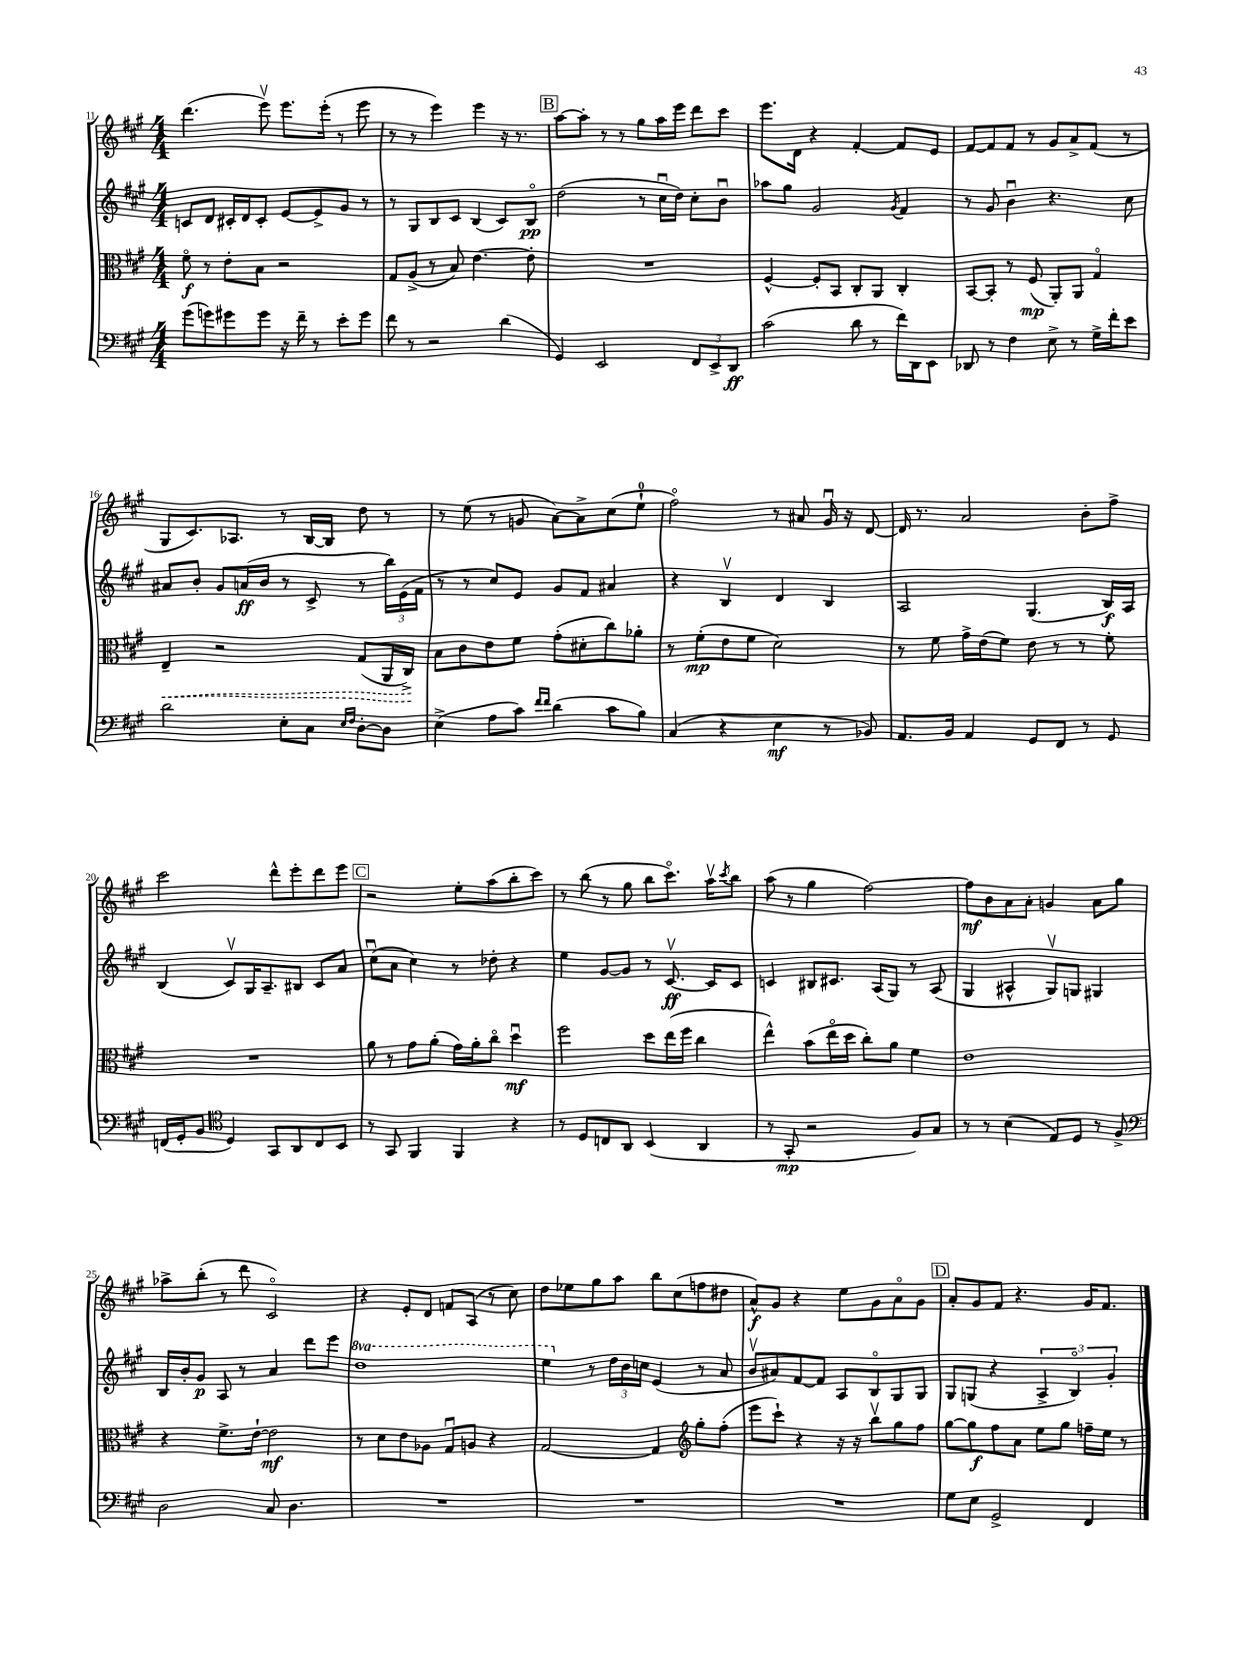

**kern	**dynam	**kern	**dynam	**kern	**dynam	**kern	**dynam
*part4	*part4	*part3	*part3	*part2	*part2	*part1	*part1
*staff4	*staff4	*staff3	*staff3	*staff2	*staff2	*staff1	*staff1
*clefF4	*	*clefC3	*	*clefG2	*	*clefG2	*
*k[f#c#g#]	*	*k[f#c#g#]	*	*k[f#c#g#]	*	*k[f#c#g#]	*
*M4/4	*	*M4/4	*	*M4/4	*	*M4/4	*
=11	=11	=11	=11	=11	=11	=11	=11
(8g#\L	.	8f#\	f	8cn/L	.	(4.ddd\	.
8gn\)	.	8r	.	8d/J	.	.	.
8g#X\	.	8e'\L	.	16c#X'/LL	.	.	.
.	.	.	.	16d/J	.	.	.
8g#\J	.	8B\J	.	8c#'/J	.	8eeev\)	.
16r	.	2r	.	[8e/L	.	8.eee\L	.
16f#~\	.	.	.	.	.	.	.
8r	.	.	.	8e^/]	.	.	.
.	.	.	.	.	.	(16eee'\Jk	.
8e'\L	.	.	.	8g#/J	.	8r	.
8g#\J	.	.	.	8r	.	8eee\	.
=12	=12	=12	=12	=12	=12	=12	=12
8f#\	.	8G#/L	.	8r	.	8r	.
8r	.	(8A^/J	.	8G#/L	.	8r	.
2r	.	8r	.	8B/	.	4eee\)	.
.	.	8B/)	.	8c#/J	.	.	.
.	.	[4.e\	.	(4B/	.	4eee\	.
(4d\	.	.	.	8c#/L)	.	16r	.
.	.	.	.	.	.	8.r	.
.	.	8e'\]	.	8B/J	pp	.	.
!!LO:REH:place=s1:t=B
=13	=13	=13	=13	=13	=13	=13	=13
4GG#/)	.	1r	.	(2dd\	.	[8aa\L	.
.	.	.	.	.	.	8aa'\J]	.
2EE/	.	.	.	.	.	8r	.
.	.	.	.	.	.	8r	.
.	.	.	.	8r	.	8gg#\L	.
.	.	.	.	16cc#u\LL	.	16aa\L	.
.	.	.	.	16dd\JJ)	.	16eee\JJ	.
12FF#/L	.	.	.	8cc#'\L	.	8ddd\L	.
12EE^/	.	.	.	.	.	.	.
.	.	.	.	8bu\J	.	8ccc#\J	.
12DD/J	ff	.	.	.	.	.	.
=14	=14	=14	=14	=14	=14	=14	=14
(2c#\	.	[4F#^^/	.	8aa-X\L	.	8.eee\L	.
.	.	.	.	8gg#\J	.	.	.
.	.	.	.	.	.	16d\Jk	.
.	.	8F#'/L]	.	2g#/	.	4r	.
.	.	8BB/J	.	.	.	.	.
8d\	.	8C#'/L	.	.	.	[4f#'/	.
8r	.	8AA/J	.	.	.	.	.
.	.	.	.	8qg#/	.	.	.
16f#\LL)	.	4C#'/	.	4f#/	.	8f#/L]	.
16DD\J	.	.	.	.	.	.	.
8EE\J	.	.	.	.	.	8e/J	.
=15	=15	=15	=15	=15	=15	=15	=15
8DD-X/	.	[8BB/L	.	8r	.	[8f#/L	.
8r	.	8BB'/J]	.	8g#/	.	8f#/]	.
4F#\	.	8r	.	4bu\	.	8f#/J	.
.	.	(8F#/	mp	.	.	8r	.
8E^\	.	8AA'/L)	.	4.r	.	8g#/L	.
8r	.	8AA/J	.	.	.	8a^/	.
16G#^\LL	.	4G#/	.	.	.	(8f#/J	.
16f#'\J	.	.	.	.	.	.	.
8e\J	.	.	.	8cc#\	.	8r	.
!!LO:LB:g=z
=16	=16	=16	=16	=16	=16	=16	=16
!	!	!	!LO:HP:b	!	!	!	!
2d\	.	4E~/	<	8a#X/L	.	8G#/L	.
.	.	.	.	8b'/J	.	8.c#/)	.
.	.	2r	.	8g#/L	.	.	.
.	.	.	.	.	.	8.A-X/J	.
.	.	.	.	(16an/L	ff	.	.
.	.	.	.	16b/JJ	.	.	.
8E'\L	.	.	.	8r	.	8r	.
8C#\J	.	.	.	8c#^/	.	[16B/LL	.
.	.	.	.	.	.	16B/JJ]	.
16qqE/LL	.	.	.	.	.	.	.
16qqF#/JJ	.	.	.	.	.	.	.
[8D'\L	.	(8G#/L	.	8r	.	8dd\	.
8D\J]	.	16AA/L	.	24bb\LL)	.	8r	.
.	.	.	.	(24e\	.	.	.
.	.	16C#^/JJ)	.	.	.	.	.
.	.	.	.	24f#\JJ	.	.	.
.	.	.	[	.	.	.	.
=17	=17	=17	=17	=17	=17	=17	=17
(4E^\	.	8B\L	.	8r	.	8r	.
.	.	8c#\	.	8r	.	(8ee\	.
8A\L	.	8e\	.	8cc#/L)	.	8r	.
8c#\J)	.	8f#\J	.	8e/J	.	8gn/	.
16qqf#/LL	.	.	.	.	.	.	.
16qqf#/JJ	.	.	.	.	.	.	.
(4d\	.	(8g#'\L	.	8g#/L	.	[8a\L)	.
.	.	8d#X'\	.	8f#/J	.	8a^\]	.
8c#\L	.	8cc#\)	.	4a#X/	.	(8cc#\	.
8B\J)	.	8a-X'\J	.	.	.	8ee`\J	.
=18	=18	=18	=18	=18	=18	=18	=18
(4C#/	.	8r	.	4r	.	2ff#\)	.
.	.	(8f#'\L	mp	.	.	.	.
4r	.	8e\	.	4Bv/	.	.	.
.	.	8f#\J	.	.	.	.	.
4E\	mf	2d\)	.	4d/	.	8r	.
.	.	.	.	.	.	8a#X/	.
8r	.	.	.	4B/	.	16g#u/	.
.	.	.	.	.	.	16r	.
8BB-X/)	.	.	.	.	.	[8d/	.
=19	=19	=19	=19	=19	=19	=19	=19
8.AA/L	.	8r	.	2A/	.	16d/]	.
.	.	.	.	.	.	8.r	.
.	.	8f#\	.	.	.	.	.
16BB/Jk	.	.	.	.	.	.	.
4AA/	.	16g#^\LL	.	.	.	2a/	.
.	.	(16e\J	.	.	.	.	.
.	.	8f#\J)	.	.	.	.	.
8GG#/L	.	8e\	.	(4.G#/	.	.	.
8FF#/J	.	8r	.	.	.	.	.
8r	.	8r	.	.	.	8b'\L	.
8GG#/	.	8f#'\	.	16B/LL)	f	8ff#^\J	.
.	.	.	.	16A/JJ	.	.	.
!!LO:LB:g=z
=20	=20	=20	=20	=20	=20	=20	=20
(16FFn/LL	.	1r	.	(4B/	.	2ccc#\	.
16GG#'/J	.	.	.	.	.	.	.
8BB/J	.	.	.	.	.	.	.
*clefC4	*	*	*	*	*	*	*
4D/)	.	.	.	8c#v/L)	.	.	.
.	.	.	.	16G#/K	.	.	.
.	.	.	.	8.A~/	.	.	.
8GG#/L	.	.	.	.	.	8ddd^^\L	.
8AA/	.	.	.	8B#X/J	.	8eee'\	.
8C#/	.	.	.	8c#/L	.	8ddd\	.
8BB/J	.	.	.	8a/J	.	8eee\J	.
!!LO:REH:place=s1:t=C
=21	=21	=21	=21	=21	=21	=21	=21
8r	.	8a\	.	(8cc#u\L	.	2r	.
8GG#/	.	8r	.	8a\J	.	.	.
4FF#/	.	8g#\L	.	4cc#\)	.	.	.
.	.	(8a'\J	.	.	.	.	.
4FF#/	.	16g#\LL)	.	8r	.	8ee'\L	.
.	.	16a'\J	.	.	.	.	.
.	.	8cc#\J	.	8dd-X'\	.	(8aa\	.
4r	.	4ddu\	mf	4r	.	8bb'\	.
.	.	.	.	.	.	8ccc#\J)	.
=22	=22	=22	=22	=22	=22	=22	=22
8r	.	2ff#\	.	4ee\	.	8r	.
8D/L	.	.	.	.	.	(8bb\	.
8Cn/	.	.	.	[8g#/L	.	8r	.
8AA/J	.	.	.	8g#/J]	.	8gg#\	.
(4BB/	.	8dd\L	.	8r	.	8bb\L	.
.	.	(16ee\L	.	[8.c#v/	ff	8.ccc#\J)	.
.	.	16ff#\JJ	.	.	.	.	.
4AA/	.	4cc#\	.	.	.	.	.
.	.	.	.	16c#/KL]	.	16aav\KL	.
.	.	.	.	.	.	8qccc#/	.
.	.	.	.	8c#/J	.	8bb\J	.
=23	=23	=23	=23	=23	=23	=23	=23
8r	.	4ee^^\)	.	4cn/	.	(8aa\	.
8GG#'/	mp	.	.	.	.	8r	.
2r	.	(8b\L	.	8B#X/L	.	4gg#\	.
.	.	16ee\L	.	8.c#X/J	.	.	.
.	.	16dd\JJ	.	.	.	.	.
.	.	8cc#'\L)	.	.	.	[2ff#\)	.
.	.	.	.	(16A/KL	.	.	.
.	.	8a\J	.	8G#/J)	.	.	.
8F#/L)	.	4f#\	.	8r	.	.	.
8G#/J	.	.	.	(8A/	.	.	.
=24	=24	=24	=24	=24	=24	=24	=24
8r	.	1e	.	4G#/	.	8ff#\L]	mf
8r	.	.	.	.	.	8b\	.
(4B\	.	.	.	4A#X^^/	.	8a\	.
.	.	.	.	.	.	8a'\J	.
8E/L)	.	.	.	8G#v/L)	.	4gn/	.
8D/J	.	.	.	8Gn/J	.	.	.
8r	.	.	.	4G#X/	.	8a\L	.
8F#^/	.	.	.	.	.	8gg#\J	.
!!LO:LB:g=z
=25	=25	=25	=25	=25	=25	=25	=25
*clefF4	*	*	*	*	*	*	*
2D\	.	4r	.	16B/LL	.	8aa-X^\L	.
.	.	.	.	16b'/J	.	.	.
.	.	.	.	8g#/J	p	(8bb'\J	.
.	.	8.f#^\L	.	8A/	.	8r	.
.	.	.	.	8r	.	8ddd\	.
.	.	[16e`\Jk	.	.	.	.	.
8C#/	.	2e\]	mf	4a/	.	2c#/)	.
4.D\	.	.	.	.	.	.	.
.	.	.	.	8ddd\L	.	.	.
.	.	.	.	8eee\J	.	.	.
=26	=26	=26	=26	=26	=26	=26	=26
*	*	*	*	*8va	*	*	*
1r	.	8r	.	1ddd	.	4r	.
.	.	8d\L	.	.	.	.	.
.	.	8e\	.	.	.	8e'/L	.
.	.	8A-X\J	.	.	.	8d/J	.
.	.	8G#u/L	.	.	.	8fn/L	.
.	.	8An/J	.	.	.	(8A/J	.
.	.	4r	.	.	.	8r	.
.	.	.	.	.	.	8cc#\)	.
=27	=27	=27	=27	=27	=27	=27	=27
1r	.	[2G#/	.	4eee\	.	8dd\L	.
.	.	.	.	.	.	8ee-X\	.
*	*	*	*	*X8va	*	*	*
.	.	.	.	8r	.	8gg#\	.
.	.	.	.	24dd\LL	.	8aa\J	.
.	.	.	.	24b\	.	.	.
.	.	.	.	24ccn\JJ	.	.	.
.	.	4G#/]	.	(4e/	.	8bb\L	.
.	.	.	.	.	.	(8cc#\	.
*	*	*clefG2	*	*	*	*	*
.	.	8gg#'\L	.	8r	.	8ffn\	.
.	.	(8ff#'\J	.	8a/	.	8dd#X\J	.
=28	=28	=28	=28	=28	=28	=28	=28
1r	.	8eee\L	.	8bv/L	.	8a^^/L)	f
.	.	8ccc#`\J)	.	8a#X/)	.	8g#/J	.
.	.	4r	.	[8f#/	.	4r	.
.	.	.	.	8f#/J]	.	.	.
.	.	16r	.	8A/L	.	8ee\L	.
.	.	16r	.	.	.	.	.
.	.	8bbv\L	.	8B/	.	8g#\	.
.	.	8gg#\	.	8G#/	.	8a\	.
.	.	8ff#\J	.	8G#/J	.	8g#\J	.
!!LO:REH:place=s1:t=D
=29	=29	=29	=29	=29	=29	=29	=29
8G#\L	.	[8gg#\L	.	8G#/L	.	8a'/L	.
8E\J	.	8gg#\]	f	(8Gn/J	.	8g#/	.
2GG#^/	.	8ff#\	.	4r	.	8f#/J	.
.	.	8a\J	.	.	.	4.r	.
.	.	8ee\L	.	6A^/	.	.	.
.	.	8gg#\J	.	.	.	.	.
.	.	.	.	6B/)	.	.	.
4FF#/	.	16ffn~\LL	.	.	.	16g#/KL	.
.	.	16ee\JJ	.	.	.	8.f#/J	.
.	.	.	.	6g#'/	.	.	.
.	.	8r	.	.	.	.	.
==	==	==	==	==	==	==	==
*-	*-	*-	*-	*-	*-	*-	*-
